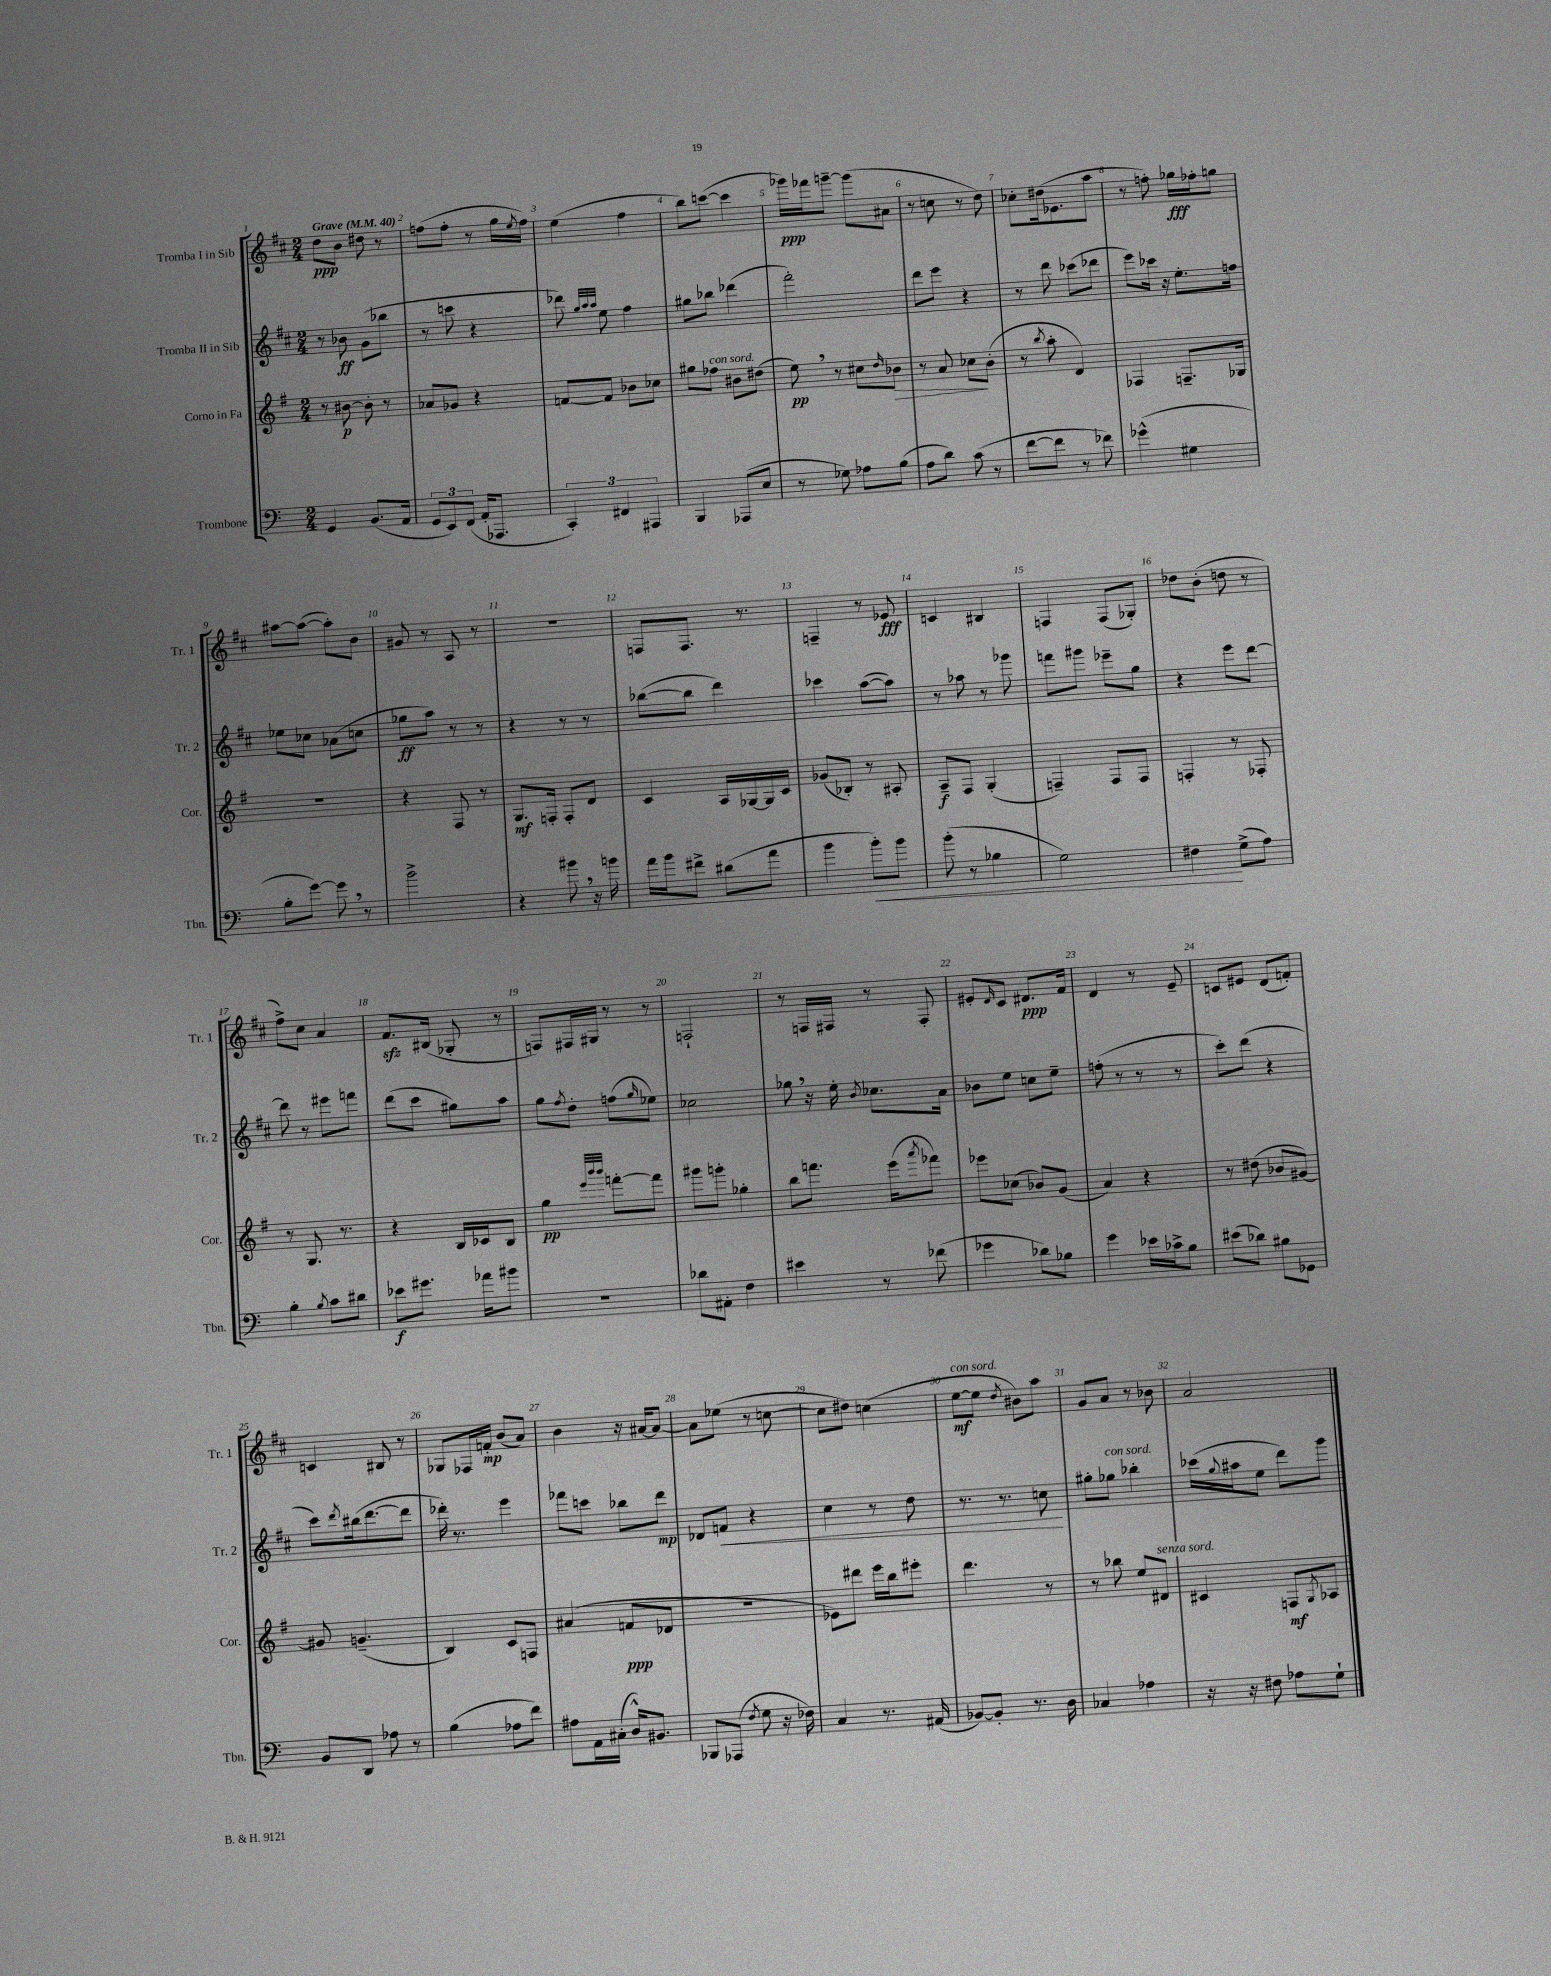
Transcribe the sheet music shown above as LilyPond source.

<<
\new StaffGroup <<
\new Staff = "s0" \with { instrumentName = "Tromba I in Sib" shortInstrumentName = "Tr. 1" } {
    \clef treble \key d \major \numericTimeSignature \time 2/4 \tempo "Grave" 4 = 40
    d''8\ppp b'8 dis''8 r8 |
    f''8( f''8-. r8 g''16 \acciaccatura { e''8 } f''16) |
    e''4( fis''4 |
    b''8) c'''8~( c'''4 |
    ges'''16\ppp) fes'''16 g'''8~-- g'''8( ais'8 |
    r8 c''8 r8 d''8) |
    ces''8-. dis''16( ees'8. a''8 |
    r8 f''8-.) ges''16\fff fes''16-. g''8 |
    ais''8~ ais''8~( ais''8-.) b'8 |
    gis'8 r8 a8 r8 |
    R2 |
    f8 f8. r8. |
    f4-- r8 ees'8\fff |
    c'4 bis4 |
    f4 f8( ges8-.) |
    des''8 b'8-.( d''8 r8 |
    fis''8->) cis''8 a'4 |
    fis'8.\sfz bis16( ges8-. r8 |
    f8) fis16 gis16 r8 r8 |
    f2-! |
    r8 f16 fis16 r8 fis8-. |
    eis'8-. \grace { d'16 } cis'8 dis'8.\ppp fis'16 |
    d'4 r8 e'8-- |
    c'8 eis'8 d'8( f'8-.) |
    c'4 bis8 r8 |
    ges8 fes16 f'16-.\mp b'8( a'8) |
    b'4 r16 ais'16~ ais'8~ |
    ais'8 ees''8( r8 c''8~ |
    c''8 dis''8) c''4( |
    e''8~\mf^\markup { \italic "con sord." } e''8 \acciaccatura { d''8 } bis'8) a''8 |
    g'8 a'8 r8 bes'8 |
    a'2 \bar "|." |
}
\new Staff = "s1" \with { instrumentName = "Tromba II in Sib" shortInstrumentName = "Tr. 2" } {
    \clef treble \key d \major \numericTimeSignature \time 2/4
    r8 bes'8\ff g'8( bes''8 |
    r8 c'''8 r4 |
    des'''8) \grace { g''32 a''32 a''32 } e''8 fis''4 |
    gis''8 bes''8 des'''4( |
    fis'''2-.) |
    d'''8 e'''8 r4 |
    r8 d'''8 ces'''8( des'''8 |
    e'''8) ces'''16 r16 e''8.-. f''16 |
    ees''8 ces''8 aes'8( c''8 |
    ges''8\ff a''8) r8 r8 |
    r4 r8 r8 |
    bes''8~( bes''8 d'''4) |
    ces'''4 a''8~( a''8) |
    r8 aes''8 r8 ges'''8 |
    f'''8 gis'''8 ees'''8-- g''8 |
    r4 e'''8 d'''8~ |
    d'''8 r8 eis'''8 f'''8 |
    d'''8( cis'''8 gis''8) a''8 |
    g''8 \acciaccatura { fis''8 } d''8-. f''8( \grace { g''16 } ees''8) |
    ces''2 |
    ges''8 \breathe r16 e''16-. \acciaccatura { b'8 } ces''8. a'16 |
    bes'8 e''8 c''8 e''8-- |
    f''8-.( r8 r8 r8 |
    cis'''8-.) d'''8( r4 |
    cis'''8) \acciaccatura { d'''8 } bis''16( d'''8.~ d'''8 |
    des'''16-.) r8. e'''4 |
    fes'''8 c'''8 bes''8 d'''8\mp |
    des'8 f'8\< r4 |
    cis''4 r8 d''8 |
    r8. r8. c''8\! |
    gis''8-. ges''8^\markup { \italic "con sord." } bes''4-. |
    ces'''16( \appoggiatura { g''8 } ais''16 e''8 d'''8) g'''8 \bar "|." |
}
\new Staff = "s2" \with { instrumentName = "Corno in Fa" shortInstrumentName = "Cor." } {
    \clef treble \key g \major \numericTimeSignature \time 2/4
    r8 bis'8~\p bis'8-. r8 |
    aes'8 ges'8 r4 |
    f'8~ f'8 bes'8 ces''8 |
    gis''8 fes''8^\markup { \italic "con sord." } bis'8 dis''8( |
    e''8\pp) \breathe r8 cis''8 \grace { d''16 } bes'8\> |
    r8 a'8 ces''8\! b'8-.( |
    r8 \acciaccatura { b''8 } a''8-. d'4) |
    fes4 f8.-- ges16 |
    R2 |
    r4 fis8 r8 |
    g8.\mf f16-. f8-. d'8 |
    c'4 a16 ges16~ ges16 c'16 |
    ges'8( bes8-.) r8 ais8-. |
    a8--\f fis8 g4-.( |
    f4--) f8 f8 |
    f4-. r8 fes8-. |
    r8 g8. r8. |
    r4 b16 ces'16 b8 |
    g''4\pp \grace { e'''32 b'''32 b'''32 } f'''8~-. f'''8 |
    gis'''8 g'''8-. ges''4-. |
    b''8 f'''8. e'''16( \acciaccatura { a'''8 } fes'''8) |
    ees'''8 ces''8( bes'8) g'8( |
    a'4) r4 |
    r8 dis''8( bes'8 gis'8~) |
    gis'8 g'4.--( |
    b4) c'8 f8 |
    ais'4( f'8\ppp des'8 |
    R2 |
    ees'8) dis'''8 e'''16 b''16 eis'''8-. |
    d'''4. r8 |
    r8 bes''8 e''8 dis'8^\markup { \italic "senza sord." } |
    cis'4 f8\mf \acciaccatura { g8 } aes8 \bar "|." |
}
\new Staff = "s3" \with { instrumentName = "Trombone" shortInstrumentName = "Tbn." } {
    \clef bass \key c \major \numericTimeSignature \time 2/4
    g,4 b,8.( a,16 |
    \tuplet 3/2 { g,8 e,8) f,8( } a,16-. aes,,8. |
    \tuplet 3/2 { c,4-.) fis,4 ais,,4 } |
    b,,4 aes,,8( e8 |
    r8 ges8) aes8 b8( |
    a8 d'8) c'8( r8 |
    f'8~ f'8 r8 fes'8) |
    ges'4-^( gis4 |
    b8-. g'8~) g'8 \breathe r8 |
    b'2-> |
    r4 bis'8 \breathe r16 b'16 |
    a'16 b'16 fis'8-> dis'8( a'8 |
    b'4 b'8-.\<) b'8 |
    b'8-.( r8 bes4 |
    g2) |
    fis4\! g8->( a8) |
    b4-. \acciaccatura { b8 } c'8 dis'8 |
    ees'8\f gis'8. aes'16 bis'8 |
    R2 |
    des'8 ais,8-. f4 |
    eis'4 r8 fes'8( |
    ges'4 des'8) bes8 |
    g'4 ees'16 ces'16-> b8 |
    eis'8( des'8) bis8 ges,8 |
    b,8 d,8 aes8 r8 |
    b4( aes8 f'8) |
    ais8 a,16 cis16-.( d16-^) bis,8. |
    bes,,8 aes,,8( \acciaccatura { f8 } g8 r16 fes16) |
    c4 r8. ais,16( |
    bes,8~) bes,8-. r8. d16 |
    ces4 aes4 |
    r16 r16 fis8 aes8 g8-! \bar "|." |
}
>>
>>
\layout { \context { \Score \override BarNumber.break-visibility = ##(#f #t #t) barNumberVisibility = #all-bar-numbers-visible } }
